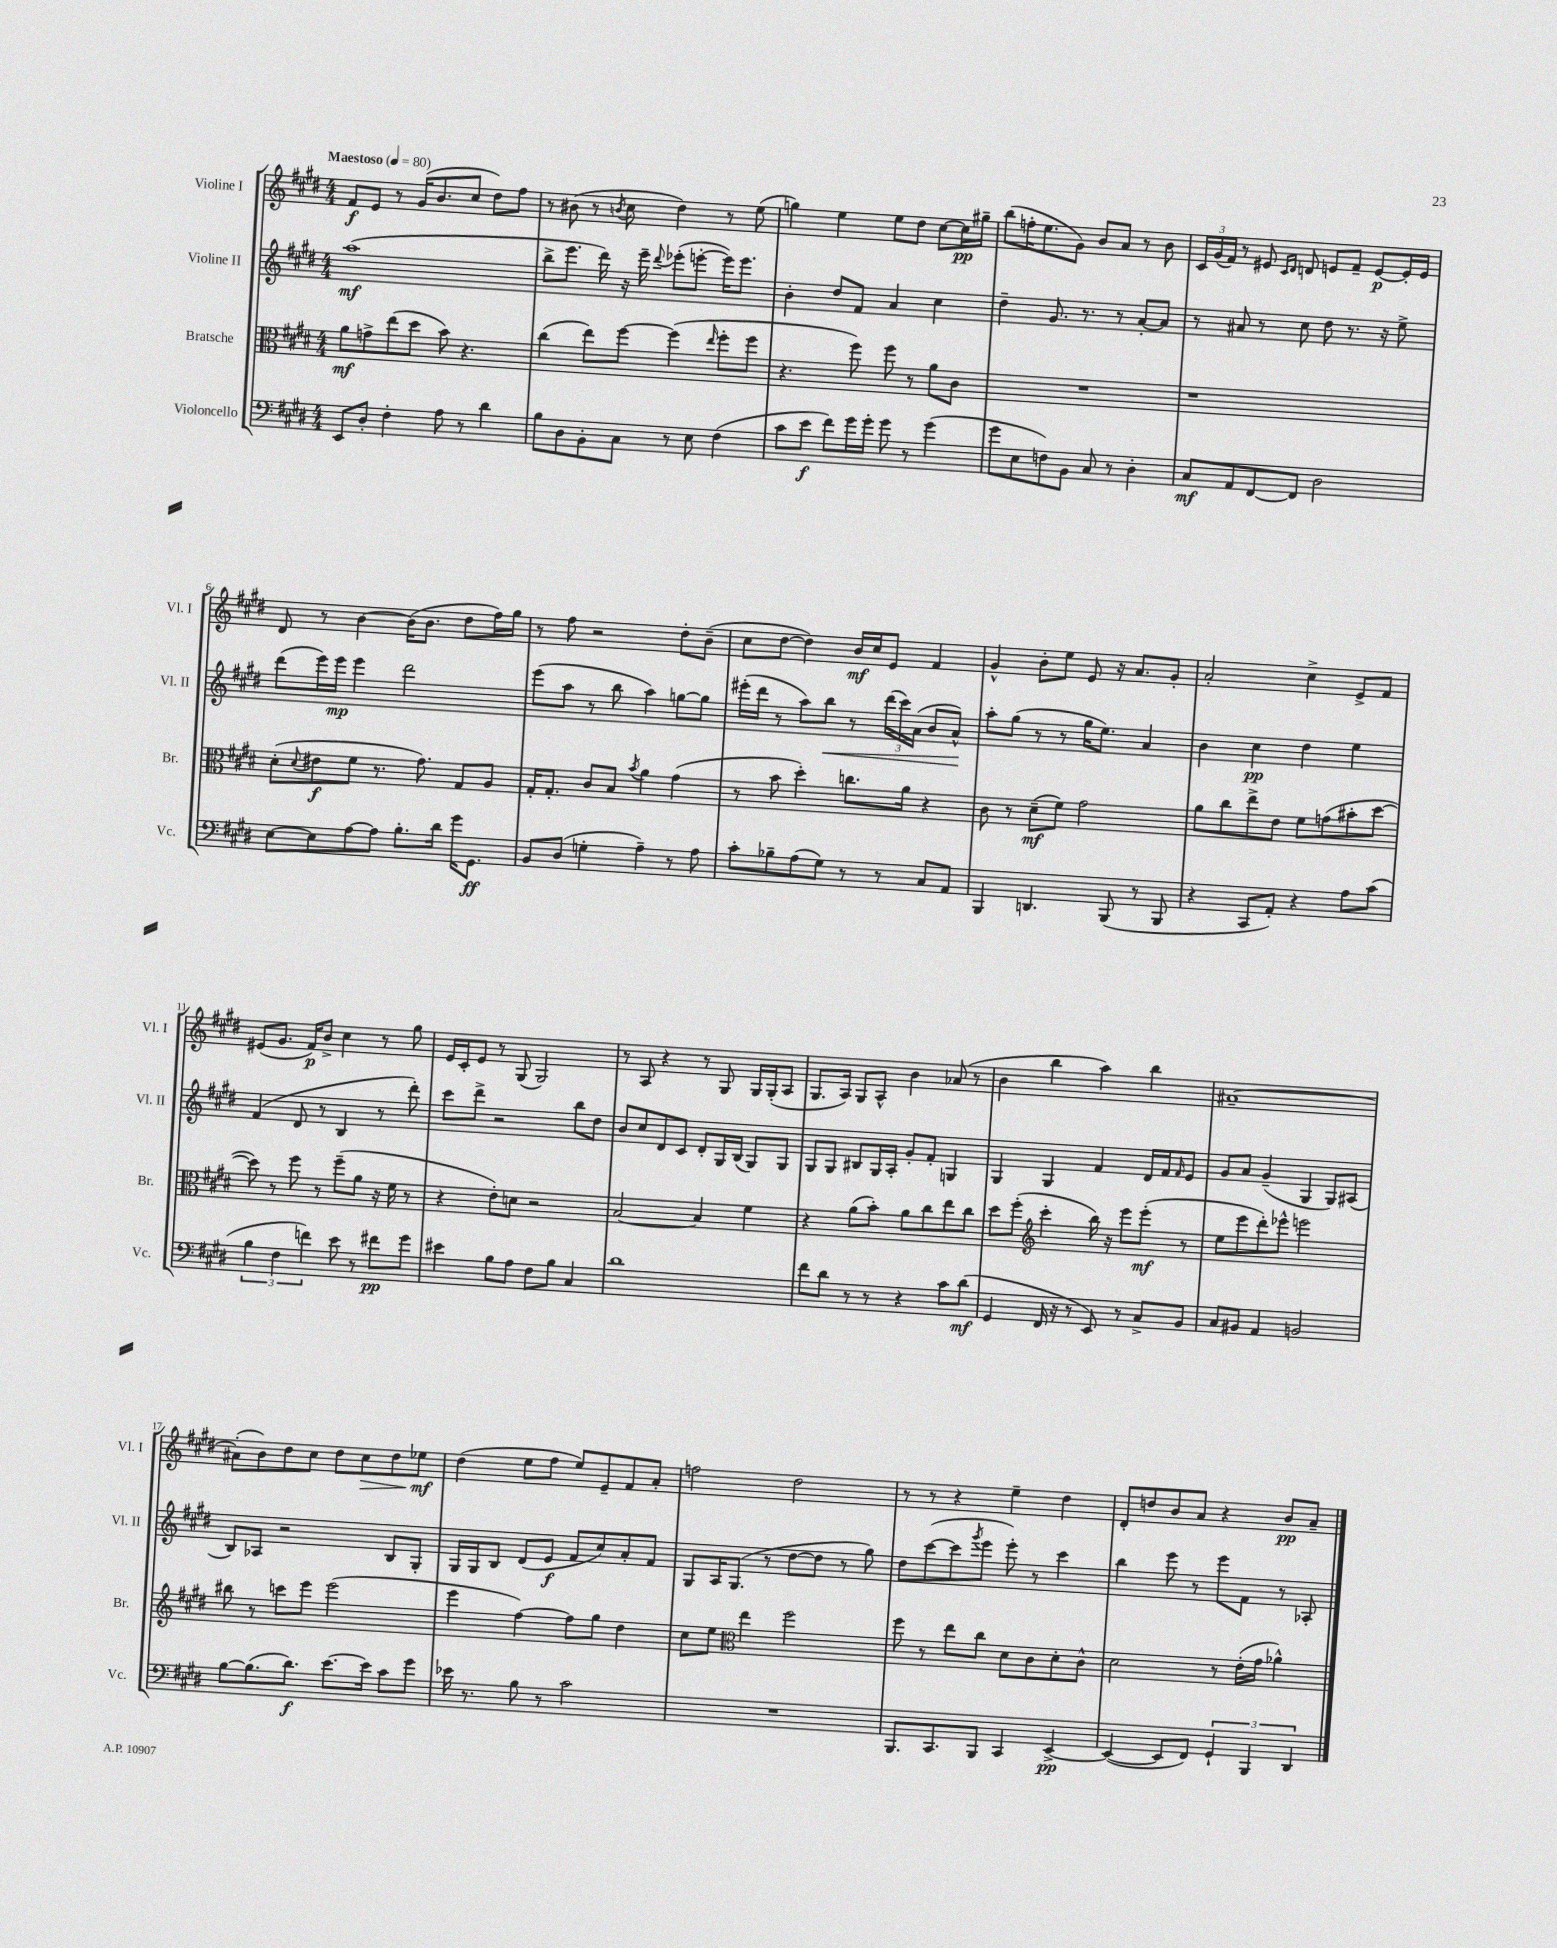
<<
\new StaffGroup <<
\new Staff = "s0" \with { instrumentName = "Violine I" shortInstrumentName = "Vl. I" } {
    \clef treble \key e \major \numericTimeSignature \time 4/4 \tempo "Maestoso" 4 = 80
    fis'8\f e'8 r8 gis'16( b'8. cis''8 dis''8) fis''8 |
    r8 bis'8( r8 \acciaccatura { b'8 } cis''8 dis''4) r8 e''8( |
    g''4) e''4 e''8 dis''8 cis''8~ cis''16\pp gis''16-- |
    b''8( f''16-. e''8. gis'8) b'8 a'8 r8 b'8 |
    \tuplet 3/2 { cis'16 gis'16( fis'16) } r8 eis'8 \grace { cis'16 dis'16 } d'8 e'8 fis'8-- e'8~\p e'16-. e'16 |
    dis'8 r8 b'4~ b'16( b'8. dis''8 fis''16) gis''16 |
    r8 fis''8 r2 dis''8-. b'8--( |
    cis''8 dis''8~ dis''4) b'16\mf cis''16 e'8 fis'4 |
    gis'4-^ b'8-. e''8 e'8 r16 a'8. gis'8-. |
    a'2-. cis''4-> e'8-> fis'8 |
    eis'8( gis'8. fis'16\p) b'8-> cis''4 r8 gis''8 |
    e'16 cis'16-. e'8 r8 gis8( gis2) |
    r8 a8 r4 r8 gis8 gis16 gis16-.( a8 |
    gis8. a16) gis8 a8-^ b'4 aes'8( r8 |
    b'4 b''4 a''4) b''4 |
    ais'1~-- |
    ais'8-.( b'8) dis''8 cis''8 dis''8 cis''8\> dis''8 ees''8\mf\! |
    dis''4( e''8 fis''8 e''8) e'8-- fis'8 a'8-. |
    f''2 dis''2 |
    r8 r8 r4 e''4-- dis''4 |
    dis'8-. d''8 b'8 a'8 r4 b'8\pp a'8-- \bar "|." |
}
\new Staff = "s1" \with { instrumentName = "Violine II" shortInstrumentName = "Vl. II" } {
    \clef treble \key e \major \numericTimeSignature \time 4/4
    a''1\mf( |
    b''8-> e'''8. dis'''16) r16 e'''16-- \appoggiatura { dis'''8 } ees'''8-.( e'''8~-. e'''16) e'''8. |
    b'4-. dis''8 fis'8 a'4 cis''4 |
    dis''4-- gis'8. r8. r8 a'8~-. a'8 |
    r8 ais'8 r8 cis''8 dis''8 r8. r16 e''8-> |
    dis'''8( e'''16) e'''16\mp e'''4 dis'''2 |
    e'''8( a''8 r8 b''8 a''4) g''8~ g''8 |
    eis'''16-.( dis'''16 r8 a''8) b''8\< r8 \tuplet 3/2 { dis'''16( cis'''16) a'16( } b'8 a'8-^\!) |
    a''8-. gis''8( r8 r8 gis''16 e''8.) a'4 |
    b'4 cis''4\pp dis''4 e''4 |
    fis'4( dis'8 r8 b4 r8 dis'''8-.) |
    cis'''8 dis'''8-> r2 b''8 dis''8 |
    b'8 cis''8 dis'8 cis'8 dis'8-. gis16 b16( gis8) gis8 |
    gis8 gis8 bis8 gis16 a16-. gis'8-. fis'8-. g4 |
    gis4 gis4 fis'4 dis'16 fis'16 \grace { fis'16 } e'8 |
    gis'8 a'8 gis'4--( gis4 gis8) ais8( |
    b8) aes8 r2 b8 gis8-. |
    gis16 gis16 b8 dis'8( e'8\f fis'8 cis''8) a'8-. fis'8 |
    gis8 a16 gis8.( r8 dis''8~ dis''8 r8 gis''8) |
    dis''8 cis'''8~( cis'''8 \acciaccatura { gis'''8 } e'''8 e'''8-.) r8 cis'''4 |
    b''4 e'''8 r8 e'''8 fis'8 r8 aes8-. \bar "|." |
}
\new Staff = "s2" \with { instrumentName = "Bratsche" shortInstrumentName = "Br." } {
    \clef alto \key e \major \numericTimeSignature \time 4/4
    a'8\mf g'8-> e''8( dis''8 b'8) r4. |
    cis''4( e''8) fis''8~ fis''4( \grace { e''16 } fis''8-. fis''8 |
    r4. fis''8) fis''8 r8 a'8 cis'8 |
    R1 |
    r1 |
    dis'8-.( \appoggiatura { dis'8 } eis'8\f fis'8 r8. gis'8.) gis8 a8 |
    gis16-. gis8.-. cis'8 b8 \acciaccatura { b'8 } a'4 gis'4( |
    r8 b'8 dis''4-.) c''8. a'16 r4 |
    cis'8 r8 dis'8--\mf( fis'8) gis'2 |
    a'8 cis''8 e''8-> e'8 fis'8 g'8( bis'8-. dis''8~ |
    dis''8) r8 fis''8 r8 fis''8--( a'8 r16 fis'16 r8 |
    r4 e'8-.) d'8 r2 |
    b2~ b4 fis'4 |
    r4 a'8( b'8-.) a'8 cis''8 e''8 cis''8 |
    dis''8 fis''8-.( \clef treble cis'''4-. b''16) r16 e'''8 e'''8-.\mf( r8 |
    e''8 e'''8 dis'''8-.) ees'''8-^ e'''2 |
    bis''8 r8 c'''8 e'''8 e'''2( |
    e'''4 fis''4~) fis''8 gis''8 dis''4 |
    cis''8 e''8 \clef alto e''4 fis''2 |
    fis''8 r8 e''8 cis''8 dis'8 cis'8 dis'8-. cis'8-^ |
    dis'2 r8 e'16-.( gis'16 aes'4-^) \bar "|." |
}
\new Staff = "s3" \with { instrumentName = "Violoncello" shortInstrumentName = "Vc." } {
    \clef bass \key e \major \numericTimeSignature \time 4/4
    e,8 dis8-. fis4-. a8 r8 dis'4 |
    b8 dis8 b,8-. cis8 r8 e8 fis4( |
    cis'8 e'8\f fis'8) gis'16 gis'16-. gis'8 r8 gis'4( |
    gis'8 e8 f8) b,8 cis8 r8 dis4-. |
    cis8\mf a,8 fis,8~ fis,8 dis2 |
    e8~ e8 a8~ a8 b8.-. dis'16 gis'16 gis,8.\ff |
    b,8 dis8( g4-. a4--) r8 a8 |
    cis'8-. bes8-- a8( gis8) r8 r8 cis8 a,8 |
    b,,4 d,4. b,,8( r8 b,,8 |
    r4 cis,8 a,8-.) r4 a8 cis'8( |
    \tuplet 3/2 { b4 fis4 f'4) } e'8 r8 fis'8\pp gis'8 |
    eis'4 b8 a8 fis8 b8 cis4 |
    dis'1 |
    fis'8 dis'8 r8 r8 r4 cis'8 dis'8\mf( |
    gis,4 fis,16 r16 r8 e,8) r8 cis8-> b,8 |
    cis8 bis,8 a,4 b,2 |
    b8~ b8.( dis'8.\f) e'8.~ e'16 cis'8 gis'8 |
    ees'16 r8. b8 r8 cis'2 |
    R1 |
    b,,8. cis,8. b,,8 cis,4 e,4~->\pp |
    e,4~( e,8 fis,8) \tuplet 3/2 { gis,4-! b,,4 dis,4 } \bar "|." |
}
>>
>>
